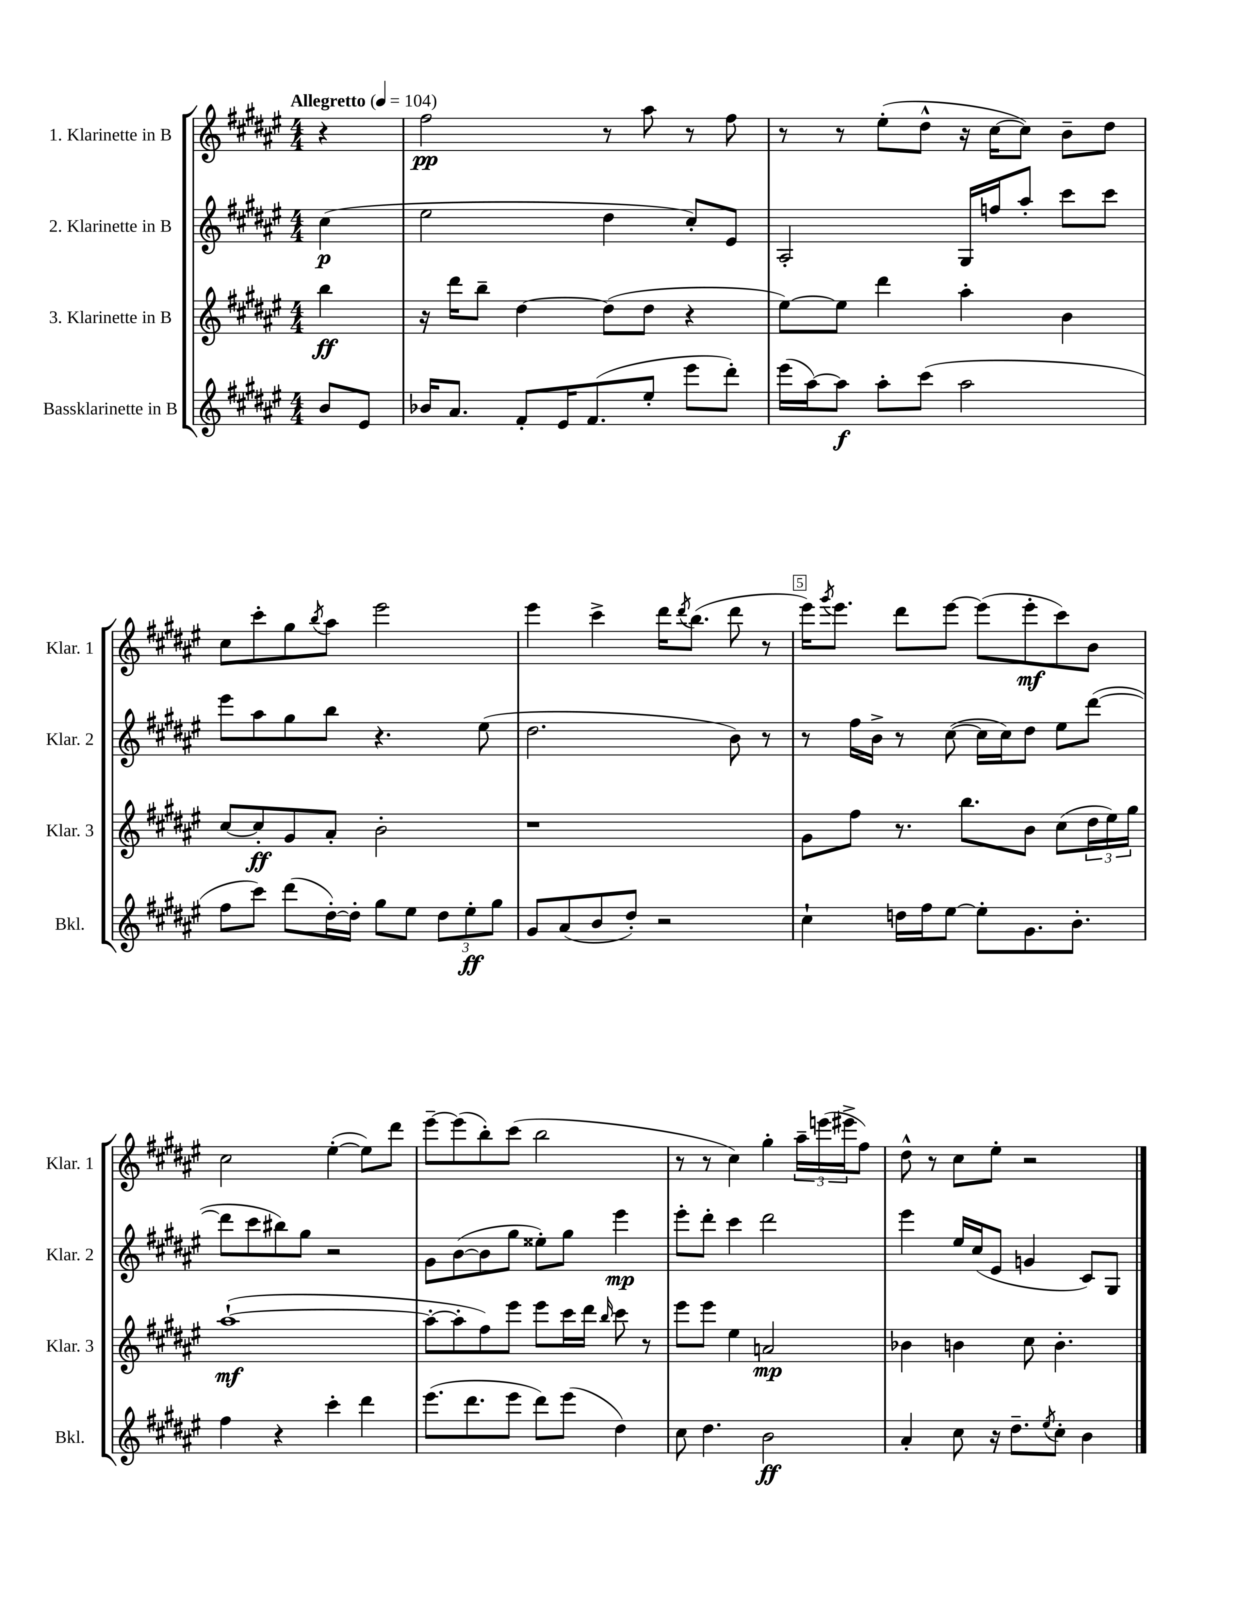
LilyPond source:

<<
\new StaffGroup <<
\new Staff = "s0" \with { instrumentName = "1. Klarinette in B" shortInstrumentName = "Klar. 1" } {
    \clef treble \key fis \major \numericTimeSignature \time 4/4 \partial 4 \tempo "Allegretto" 4 = 104
    r4 |
    fis''2\pp r8 ais''8 r8 fis''8 |
    r8 r8 eis''8-.( dis''8-^ r16 cis''16~ cis''8) b'8-- dis''8 |
    cis''8 cis'''8-. gis''8 \acciaccatura { b''8 } ais''8 eis'''2 |
    eis'''4 cis'''4-> dis'''16 \acciaccatura { dis'''8 } b''8.( dis'''8 r8 |
    eis'''16) \acciaccatura { gis'''8 } eis'''8. dis'''8 eis'''8~ eis'''8( eis'''8-.\mf cis'''8) b'8 |
    cis''2 eis''4~-.( eis''8) dis'''8 |
    eis'''8~-- eis'''8( b''8-.) cis'''8( b''2 |
    r8 r8 cis''4) gis''4-. \tuplet 3/2 { ais''16-- e'''16( eis'''16-> } fis''8) |
    dis''8-^ r8 cis''8 eis''8-. r2 \bar "|." |
}
\new Staff = "s1" \with { instrumentName = "2. Klarinette in B" shortInstrumentName = "Klar. 2" } {
    \clef treble \key fis \major \numericTimeSignature \time 4/4 \partial 4
    cis''4\p( |
    eis''2 dis''4 cis''8-.) eis'8 |
    ais2-. gis16 f''16 ais''8-. cis'''8 cis'''8 |
    eis'''8 ais''8 gis''8 b''8 r4. eis''8( |
    dis''2. b'8) r8 |
    r8 fis''16 b'16-> r8 cis''8~( cis''16 cis''16) dis''8 eis''8 dis'''8~( |
    dis'''8 cis'''8 bis''8) gis''8 r2 |
    gis'8 b'8~( b'8 gis''8 eisis''8-.) gis''8 eis'''4\mp |
    eis'''8-. dis'''8-. cis'''4 dis'''2 |
    eis'''4 eis''16 cis''16( eis'8 g'4 cis'8) gis8 \bar "|." |
}
\new Staff = "s2" \with { instrumentName = "3. Klarinette in B" shortInstrumentName = "Klar. 3" } {
    \clef treble \key fis \major \numericTimeSignature \time 4/4 \partial 4
    b''4\ff |
    r16 dis'''16 b''8-- dis''4~ dis''8( dis''8 r4 |
    eis''8~) eis''8 dis'''4 ais''4-. b'4 |
    cis''8~ cis''8-.\ff gis'8 ais'8-. b'2-. |
    r1 |
    gis'8 fis''8 r8. b''8. b'8 cis''8( \tuplet 3/2 { dis''16 eis''16) gis''16 } |
    ais''1~-!\mf( |
    ais''8~-. ais''8-. fis''8) eis'''8 eis'''8 cis'''16 dis'''16 \grace { b''16 } cis'''8 r8 |
    eis'''8 eis'''8 eis''4 a'2\mp |
    bes'4 b'4 cis''8 b'4.-. \bar "|." |
}
\new Staff = "s3" \with { instrumentName = "Bassklarinette in B" shortInstrumentName = "Bkl." } {
    \clef treble \key fis \major \numericTimeSignature \time 4/4 \partial 4
    b'8 eis'8 |
    bes'16 ais'8. fis'8-. eis'16 fis'8.( eis''8-. eis'''8 dis'''8-.) |
    eis'''16( ais''16~) ais''8\f ais''8-. cis'''8( ais''2 |
    fis''8 cis'''8) dis'''8( dis''16~-.) dis''16-. gis''8 eis''8 \tuplet 3/2 { dis''8 eis''8-.\ff gis''8 } |
    gis'8 ais'8( b'8 dis''8-.) r2 |
    cis''4-! d''16 fis''16 eis''8~ eis''8-. gis'8. b'8.-. |
    fis''4 r4 cis'''4-. dis'''4 |
    eis'''8.( dis'''8. eis'''8 dis'''8) eis'''8( dis''4) |
    cis''8 dis''4. b'2\ff |
    ais'4-. cis''8 r16 dis''8.-- \acciaccatura { eis''8 } cis''8-. b'4 \bar "|." |
}
>>
>>
\layout { \context { \Score \override BarNumber.break-visibility = ##(#f #t #t) barNumberVisibility = #(every-nth-bar-number-visible 5) \override BarNumber.stencil = #(make-stencil-boxer 0.1 0.3 ly:text-interface::print) } }
